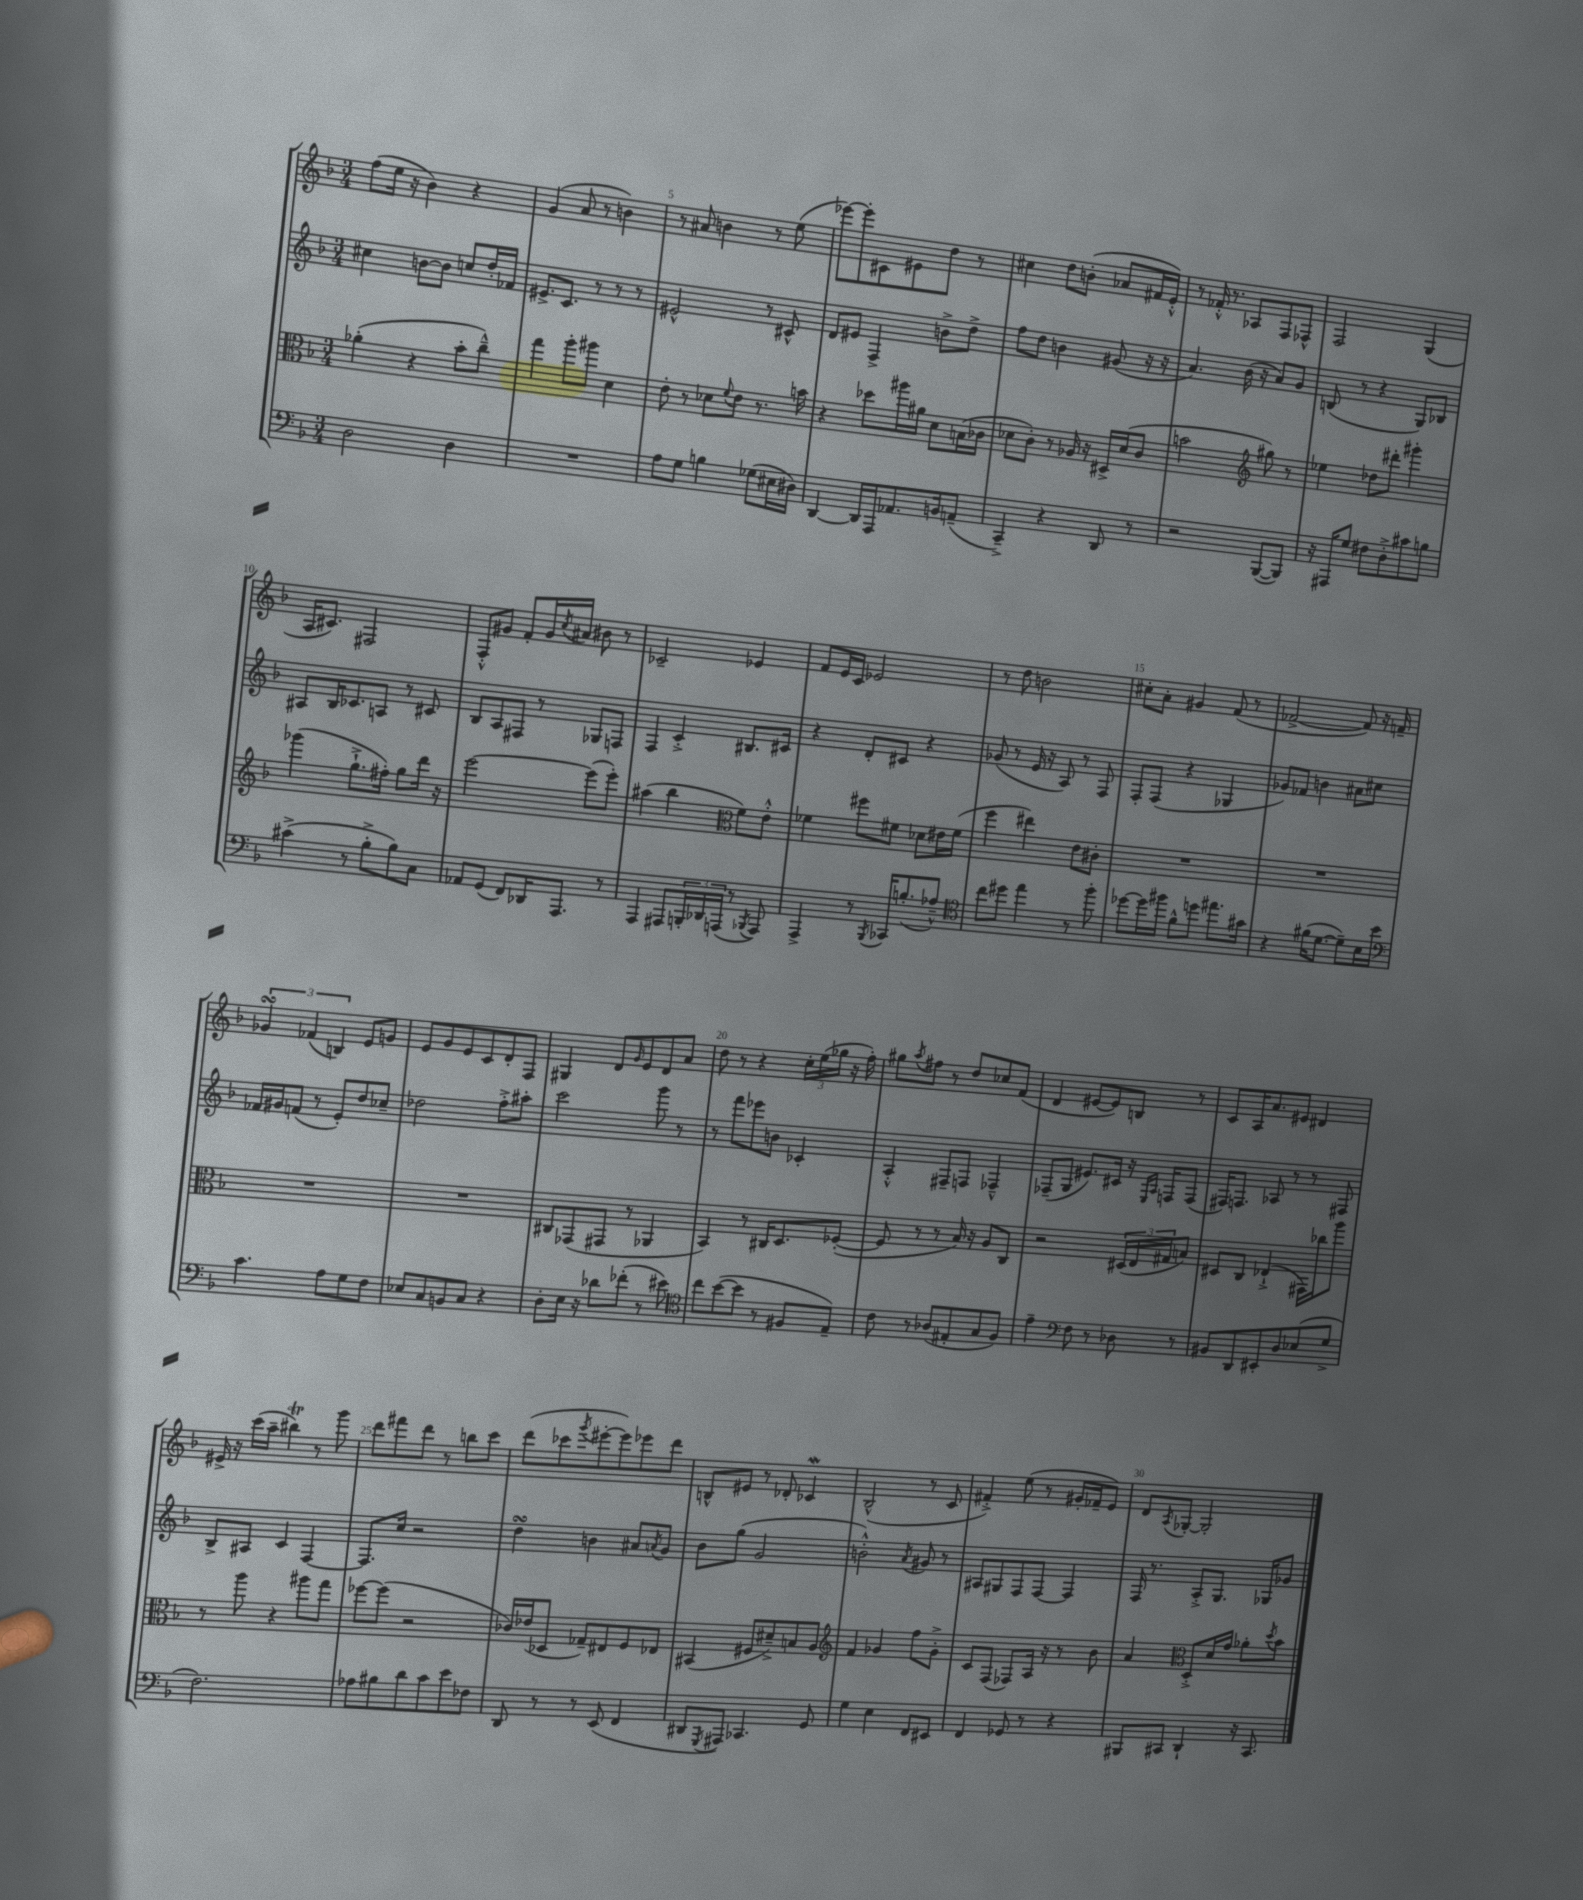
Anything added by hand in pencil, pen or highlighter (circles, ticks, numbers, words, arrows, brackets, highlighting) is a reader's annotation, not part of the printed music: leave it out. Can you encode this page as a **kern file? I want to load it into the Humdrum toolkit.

**kern	**kern	**kern	**kern
*staff4	*staff3	*staff2	*staff1
*clefF4	*clefC3	*clefG2	*clefG2
*k[b-]	*k[b-]	*k[b-]	*k[b-]
*M3/4	*M3/4	*M3/4	*M3/4
2D	(4a-'	4cc#	(8ff
.	.	.	16ee
.	.	.	16r
.	4r	[8b	4b-)
.	.	8b]	.
4D	8b-'	8cc	4r
.	8cc~^^)	16dd'	.
.	.	16f-	.
=	=	=	=
2.r	4gg	8.e#^	(4g
.	.	8.c	.
.	8aa'	.	8a
.	8aa#	8r	8r
.	4d	8r	4b)
.	.	8r	.
=	=	=	=
8A	8e'	2e#^^	8r
8G	8r	.	8a#
4B	8d-	.	4b
.	8qqf	.	.
.	8e	.	.
(8G-	8.r	8r	8r
16E#	.	8c#^^	(8ee
16D#)	16b	.	.
=	=	=	=
[4DD	4r	8d	[8eee-)
.	.	8e#	8eee-']
16DD]	8dd-	4F^	8c#
16AAA	.	.	.
8.AA-	16aa#	.	8e#
.	16a#	.	.
.	8d	8b^	8dd
16BB	.	.	.
(8AA~	(16B	8dd^	8r
.	16c-	.	.
=	=	=	=
4CC~^)	8d-	8ff	4cc#
.	8c')	8dd	.
4r	8r	4b	8dd
.	16A-	.	(8b'
.	16r	.	.
8DD	16D#^	(8g#	8a-
.	(16d-	.	.
8r	8c	16r	16f#
.	.	16r	16e'^^)
=	=	=	=
2r	2b	4.a)	8r
.	.	.	16f-'^^
.	.	.	8.r
.	.	(16b-	8A-
.	.	16r	.
*	*clefG2	*	*
([8BBB-	8gg#)	8a)	8F
8BBB-])	8r	8g	8F-^^
=	=	=	=
16r	4ee-	(8B	2F
16AAA#	.	.	.
8G	.	8r	.
8F#	8dd-	4r	.
8D'^	8ddd#'	.	.
8c#	4ggg#'	8G)	(4G
8B	.	8B-	.
=	=	=	=
(4c#^	(4ggg-	8A#	16A
.	.	.	8.c#)
.	.	16B-	.
.	.	8.c-	.
8r	8.gg`^	.	2F#
8B-'^	.	8A	.
.	16ff#')	.	.
8B-)	8gg	8r	.
8C	16ddd	8c#	.
.	16r	.	.
=	=	=	=
8AA-	[2eee	8B-	8F'^^
(8GG	.	8A	8g#
8FF)	.	8F#	8f'
16DD-	.	8r	16g#
.	.	.	8qcc
8.AAA	.	.	16a#
.	(8eee]	8G-	8b#
8r	8eee')	8F	8r
=	=	=	=
4AAA	(4aa#	4F	2c-~
8AAA#	4bb-	4c'^	.
24BBB'	.	.	.
24DD-	.	.	.
(24AAA	.	.	.
*	*clefC3	*	*
8r	8f)	8.B#	4e-
8qBBB-	.	.	.
8AAA)	8e'^^	.	.
.	.	16c#	.
=	=	=	=
4AAA^	4f-	4r	8f
.	.	.	16e
.	.	.	16c
8r	8ff#	8d'	2e-
8qBBB-	.	.	.
16CC-	8f#	8c#	.
(8.B'	.	.	.
.	8d-	4r	.
8A-~^^)	16e#	.	.
.	(16f#	.	.
=	=	=	=
*clefC4	*	*	*
8cc	4ff	(8g-	8r
8dd#	.	8r	8dd
4ee	4ee#)	16e	2b
.	.	16r	.
.	.	8A)	.
8r	8e	8r	.
8ff'	8c#'	8F	.
=	=	=	=
[8dd-	2.r	8F'	8cc#'
16dd-]	.	(8F	8a'
16ff#	.	.	.
8f^^	.	4r	4g#
8dd	.	.	.
8.ee#	.	4G-	(8f
.	.	.	8r
16g#	.	.	.
=	=	=	=
4r	2.r	8g-)	[2f-^
.	.	8f-	.
(16f#	.	4b	.
[8.d	.	.	.
8d~])	.	8a#	8f-])
16B-	.	8cc#	16r
16b-	.	.	16f~
=	=	=	=
*clefF4	*	*	*
4.c	2.r	16f-	6g-
.	.	16g#	.
.	.	(8f	.
.	.	.	(6f-
.	.	8r	.
.	.	.	6B)
8A	.	8e')	.
8G	.	8dd	8e
8F	.	8cc-~	8g
=	=	=	=
8E-	2.r	2dd-	8e
8C	.	.	8g
8BB	.	.	8e
8C	.	.	8c
4r	.	8ff'^	8d'
.	.	8aa#'	8F
=	=	=	=
8D'	8C#	2ccc	4G#
16E	(8GG-	.	.
16r	.	.	.
8d-	8GG#	.	8d
.	.	.	16qqg
(8f-'	8r	.	8e
8r	4AA-	8ggg	8d
8e#)	.	8r	8a
=	=	=	=
*clefC4	*	*	*
8cc	4BB-)	8r	8dd
([8b-	.	8fff	8r
8b-]	8r	8eee-	4r
8r	16C#	8b	.
.	8.D	.	.
8F#	.	4c-'	24cc'
.	.	.	(24ee
.	.	.	24gg-
8E~)	([8F-'	.	16r
.	.	.	16ff')
=	=	=	=
8c	8F-]	4A'^^	8gg#
.	.	.	8qaa
8r	8r	.	8ff#
(8A-	8r	8F#~	8r
8E#'	16B-)	8F	8dd
.	16r	.	.
8G	8A	4F-~^^	8cc-
8F)	8C	.	(8f
=	=	=	=
4e~	2r	(8F-~	4d
.	.	8G	.
*clefF4	*	*	*
8F	.	8.e#)	[8e#
8r	.	.	8e#])
.	.	16c#	.
8D-	(24D#	16r	8B
.	24E	.	.
.	.	16qqE	.
.	.	16qqA	.
.	.	16F	.
.	24G#	.	.
8r	8B)	(8F	8r
=	=	=	=
8BB#	8D#	16F#)	8c
.	.	8.F	.
8DD	8C	.	16A
.	.	.	8.a
8EE#'	(4E-`^	8A-	.
8D	.	8r	8e#
(8E-	16GG#)	8r	4d#
.	16cc-	.	.
8G^	8aa	8F#	.
=	=	=	=
2.F)	8r	8B-^	16e#^
.	.	.	16r
.	8aa	8A#	(16ccc
.	.	.	16aa~
.	4r	4c	4bb#)
.	8aa#	[4F	8r
.	8gg	.	8ggg
=	=	=	=
8A-	[8ff-	8.F]	8ddd
8B#	(8ff-]	.	8fff#
.	.	16cc	.
8d	2r	2r	8ddd
8c	.	.	8r
8e	.	.	8bb
8F-	.	.	8ccc
=	=	=	=
8DD	16c-)	4dd	(8ddd
.	(16e-	.	.
8r	8D-	.	8ccc-
.	.	.	8qggg
8r	8G-~)	4b	[8eee#'
(8EE	8E#	.	8eee#])
4FF	8F	8a#	8eee-
.	.	8qa	.
.	8E-	8g	8ddd
=	=	=	=
8DD#	(4BB#	8b-	8B^^
8qGGG	.	.	.
8AAA#)	.	(8gg	8e#
4.CC-	8F#	2g	8r
.	8d#~^)	.	8d-'
.	8B	.	4c-
8GG	8A	.	.
=	=	=	=
*	*clefG2	*	*
4G	4f	2b'^^)	(2B-^^
4E	4g-	.	.
.	.	8qa	.
8FF	8ff	8g#	8r
8EE#	8g-'^	8r	8c
=	=	=	=
4FF	8c	8A#	4f#'^)
.	(8F	8G#	.
8GG-	8F-)	8F	(8ee
8r	16A	[8F	8r
.	16r	.	.
4r	8r	4F]	16g#'
.	.	.	16f-~
.	8b-	.	8e)
=	=	=	=
8BBB#	4a	16F	8d
.	.	8.r	.
.	.	.	8qA
8CC#	.	.	[8G-'
*	*clefC3	*	*
4DD`	8D'^	8A'^	2G-']
.	16d	8.G	.
.	16g	.	.
16r	8a-'	.	.
8.CC#	.	16G-	.
.	8qdd	.	.
.	8b-	8g-	.
==	==	==	==
*-	*-	*-	*-
